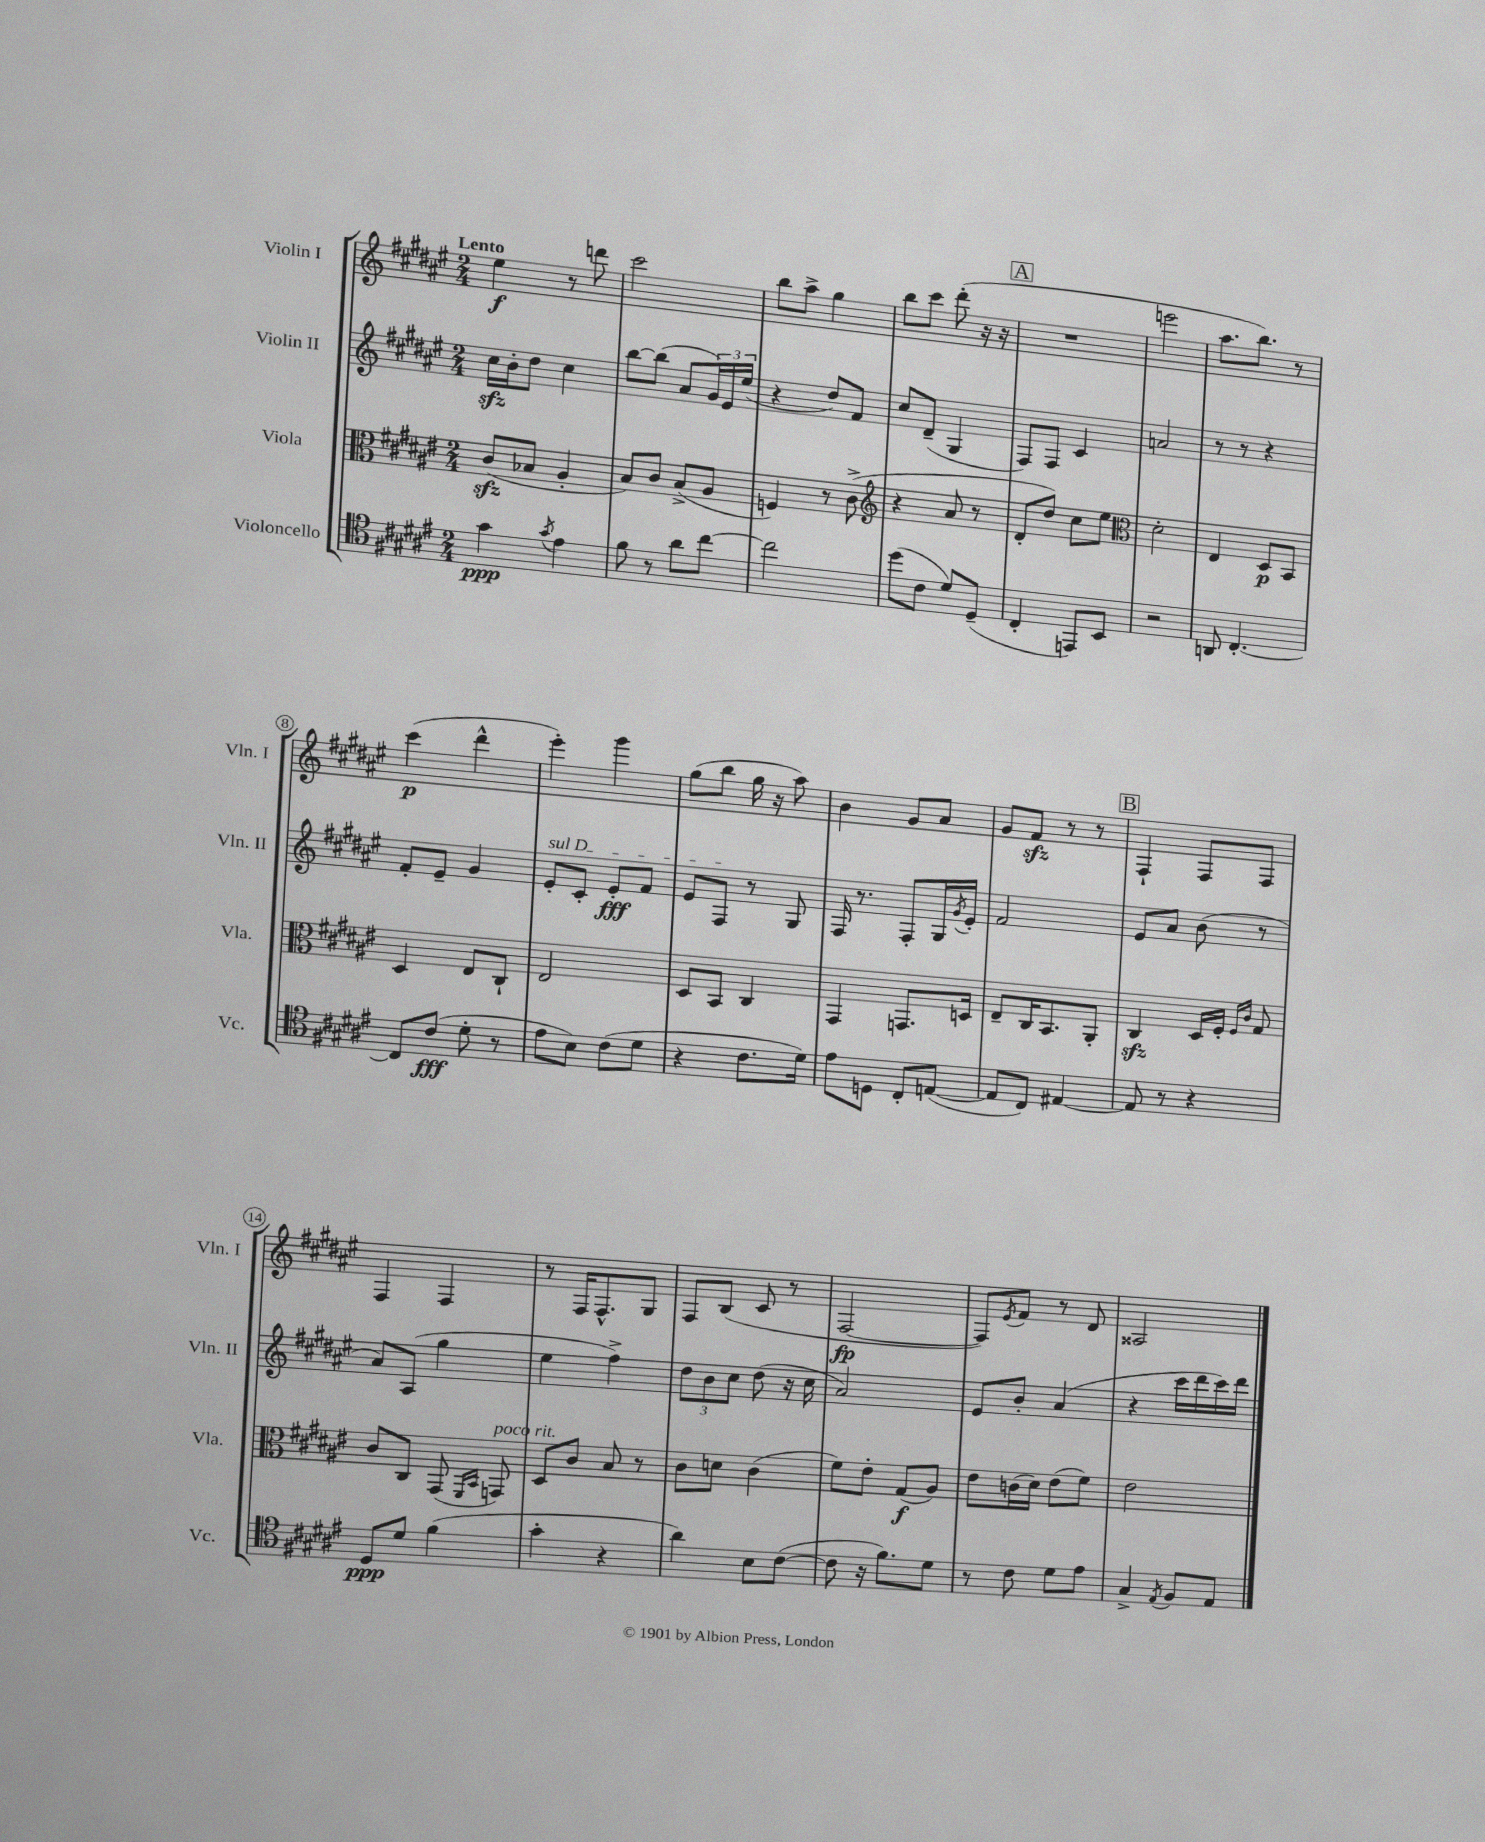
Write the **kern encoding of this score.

**kern	**dynam	**kern	**dynam	**kern	**dynam	**kern	**dynam
*part4	*part4	*part3	*part3	*part2	*part2	*part1	*part1
*staff4	*staff4	*staff3	*staff3	*staff2	*staff2	*staff1	*staff1
*I"Violoncello	*	*I"Viola	*	*I"Violin II	*	*I"Violin I	*
*I'Vc.	*	*I'Vla.	*	*I'Vln. II	*	*I'Vln. I	*
*clefC4	*	*clefC3	*	*clefG2	*	*clefG2	*
*k[f#c#g#d#a#e#]	*	*k[f#c#g#d#a#e#]	*	*k[f#c#g#d#a#e#]	*	*k[f#c#g#d#a#e#]	*
*M2/4	*	*M2/4	*	*M2/4	*	*M2/4	*
=1	=1	=1	=1	=1	=1	=1	=1
!	!	!	!	!	!	!LO:TX:a:B:t=Lento	!
4g#\	ppp	(8c#zz/L	.	16cc#zz\LL	.	4ee#\	f
.	.	.	.	16b'\J	.	.	.
.	.	8B-X/J	.	8dd#\J	.	.	.
8qg#/	.	.	.	.	.	.	.
4e#\	.	4A#'/	.	4cc#\	.	8r	.
.	.	.	.	.	.	8dddn\	.
=2	=2	=2	=2	=2	=2	=2	=2
8f#\	.	8B/L)	.	[8bb\L	.	2ccc#\	.
8r	.	8c#/J	.	(8bb\J]	.	.	.
8a#\L	.	(8B^/L	.	8a#/L	.	.	.
[8cc#\J	.	8A#/J	.	24g#/L)	.	.	.
.	.	.	.	24e#/	.	.	.
.	.	.	.	(24ee#/JJ	.	.	.
=3	=3	=3	=3	=3	=3	=3	=3
2cc#\]	.	4Fn/)	.	4r	.	8bb\L	.
.	.	.	.	.	.	8aa#^\J	.
.	.	8r	.	8dd#/L)	.	4gg#\	.
.	.	(8c#^\	.	8f#/J	.	.	.
=4	=4	=4	=4	=4	=4	=4	=4
*	*	*clefG2	*	*	*	*	*
(8dd#\L	.	4r	.	8cc#/L	.	8bb\L	.
8c#\J	.	.	.	(8d#~/J	.	8ccc#\J	.
8d#/L)	.	8a#/	.	4G#/	.	(8ddd#'\	.
(8D#~/J	.	8r	.	.	.	16r	.
.	.	.	.	.	.	16r	.
!!LO:REH:place=s1:t=A
=5	=5	=5	=5	=5	=5	=5	=5
4C#'/	.	8d#'/L	.	8F#/L)	.	2r	.
.	.	8dd#/J)	.	8F#/J	.	.	.
8EEn/L)	.	8cc#\L	.	4c#/	.	.	.
8BB/J	.	8ee#\J	.	.	.	.	.
=6	=6	=6	=6	=6	=6	=6	=6
*	*	*clefC3	*	*	*	*	*
2r	.	2d#'\	.	2an/	.	2eeen\	.
=7	=7	=7	=7	=7	=7	=7	=7
8AAn/	.	4E#/	.	8r	.	8.aa#\L	.
[4.C#'/	.	.	.	8r	.	.	.
.	.	.	.	.	.	8.bb\J)	.
.	.	8D#/L	p	4r	.	.	.
.	.	8BB/J	.	.	.	8r	.
!!LO:LB:g=z
=8	=8	=8	=8	=8	=8	=8	=8
8C#/L]	.	4D#/	.	8f#'/L	.	(4ccc#\	p
(8c#/J	fff	.	.	8e#~/J	.	.	.
8d#'\	.	8E#/L	.	4g#/	.	4ddd#^^\	.
8r	.	8C#`/J	.	.	.	.	.
=9	=9	=9	=9	=9	=9	=9	=9
!	!	!	!	!LO:TX:a:i:t=sul D	!	!	!
8e#\L	.	2E#/	.	8e#'/L	.	4eee#'\)	.
8B\J)	.	.	.	8c#'/J	.	.	.
(8c#\L	.	.	.	8e#'/L	fff	4ggg#\	.
8d#\J	.	.	.	8f#/J	.	.	.
=10	=10	=10	=10	=10	=10	=10	=10
4r	.	8D#/L	.	8e#/L	.	(8gg#\L	.
.	.	8BB/J	.	8F#/J	.	8bb\J	.
8.c#\L	.	4C#/	.	8r	.	16gg#\	.
.	.	.	.	.	.	16r	.
.	.	.	.	8G#/	.	8aa#\)	.
16d#\Jk)	.	.	.	.	.	.	.
=11	=11	=11	=11	=11	=11	=11	=11
8e#\L	.	4GG#/	.	16F#/	.	4b\	.
.	.	.	.	8.r	.	.	.
8Dn\J	.	.	.	.	.	.	.
8C#'/L	.	8.GGn/L	.	8F#'/L	.	8g#/L	.
([8En/J	.	.	.	16G#/L	.	8a#/J	.
.	.	.	.	8qg#/	.	.	.
.	.	16Dn/Jk	.	16e#'/JJ	.	.	.
=12	=12	=12	=12	=12	=12	=12	=12
8E/L]	.	8E#~/L	.	2f#/	.	8g#/L	.
8C#/J)	.	16C#/K	.	.	.	8f#zz/J	.
.	.	8.BB/	.	.	.	.	.
[4E#X/	.	.	.	.	.	8r	.
.	.	8AA#'/J	.	.	.	8r	.
!!LO:REH:place=s1:t=B
=13	=13	=13	=13	=13	=13	=13	=13
8E#/]	.	4C#zz/	.	8e#/L	.	4F#`/	.
8r	.	.	.	8a#/J	.	.	.
4r	.	16D#/LL	.	(8b\	.	8F#/L	.
.	.	16F#'/JJ	.	.	.	.	.
.	.	16qqF#/LL	.	.	.	.	.
.	.	16qqc#/JJ	.	.	.	.	.
.	.	8G#/	.	8r	.	8F#/J	.
!!LO:LB:g=z
=14	=14	=14	=14	=14	=14	=14	=14
8D#/L	ppp	8c#/L	.	8a#/L)	.	4F#/	.
8d#/J	.	8C#/J	.	(8A#/J	.	.	.
(4f#\	.	(8GG#/	.	4gg#\	.	4F#/	.
.	.	16qqFF#/LL	.	.	.	.	.
.	.	16qqBB/JJ	.	.	.	.	.
!	!	!LO:TX:a:i:t=poco rit.	!	!	!	!	!
.	.	8GGn/)	.	.	.	.	.
=15	=15	=15	=15	=15	=15	=15	=15
4g#'\	.	8D#/L	.	4ee#\	.	8r	.
.	.	8c#/J	.	.	.	16F#/KL	.
.	.	.	.	.	.	8.F#^^/	.
4r	.	8B/	.	4ff#^\)	.	.	.
.	.	8r	.	.	.	8G#/J	.
=16	=16	=16	=16	=16	=16	=16	=16
4a#\)	.	8c#\L	.	12dd#\L	.	8F#/L	.
.	.	.	.	12b\	.	.	.
.	.	8dn\J	.	.	.	(8B/J	.
.	.	.	.	12cc#\J	.	.	.
8B\L	.	(4c#\	.	(8dd#\	.	8c#/	.
([8c#\J	.	.	.	16r	.	8r	.
.	.	.	.	16cc#\	.	.	.
=17	=17	=17	=17	=17	=17	=17	=17
8c#\]	.	8f#\L)	.	2a#/)	.	[2F#/	fp
16r	.	8e#'\J	.	.	.	.	.
8.f#\L)	.	.	.	.	.	.	.
.	.	(8G#/L	f	.	.	.	.
8d#\J	.	8A#/J)	.	.	.	.	.
=18	=18	=18	=18	=18	=18	=18	=18
8r	.	8e#\L	.	8e#/L	.	8F#/L])	.
.	.	.	.	.	.	8qe#/	.
8c#\	.	(16cn\L	.	8b'/J	.	8f#/J	.
.	.	16d#\JJ)	.	.	.	.	.
8d#\L	.	(8e#\L	.	(4a#/	.	8r	.
8e#\J	.	8f#\J)	.	.	.	8d#/	.
=19	=19	=19	=19	=19	=19	=19	=19
4G#^/	.	2e#\	.	4r	.	2A##X/	.
8qE#/	.	.	.	.	.	.	.
8F#/L	.	.	.	16ccc#\LL	.	.	.
.	.	.	.	16ddd#\	.	.	.
8E#/J	.	.	.	16ccc#\)	.	.	.
.	.	.	.	16ddd#\JJ	.	.	.
==	==	==	==	==	==	==	==
*-	*-	*-	*-	*-	*-	*-	*-
